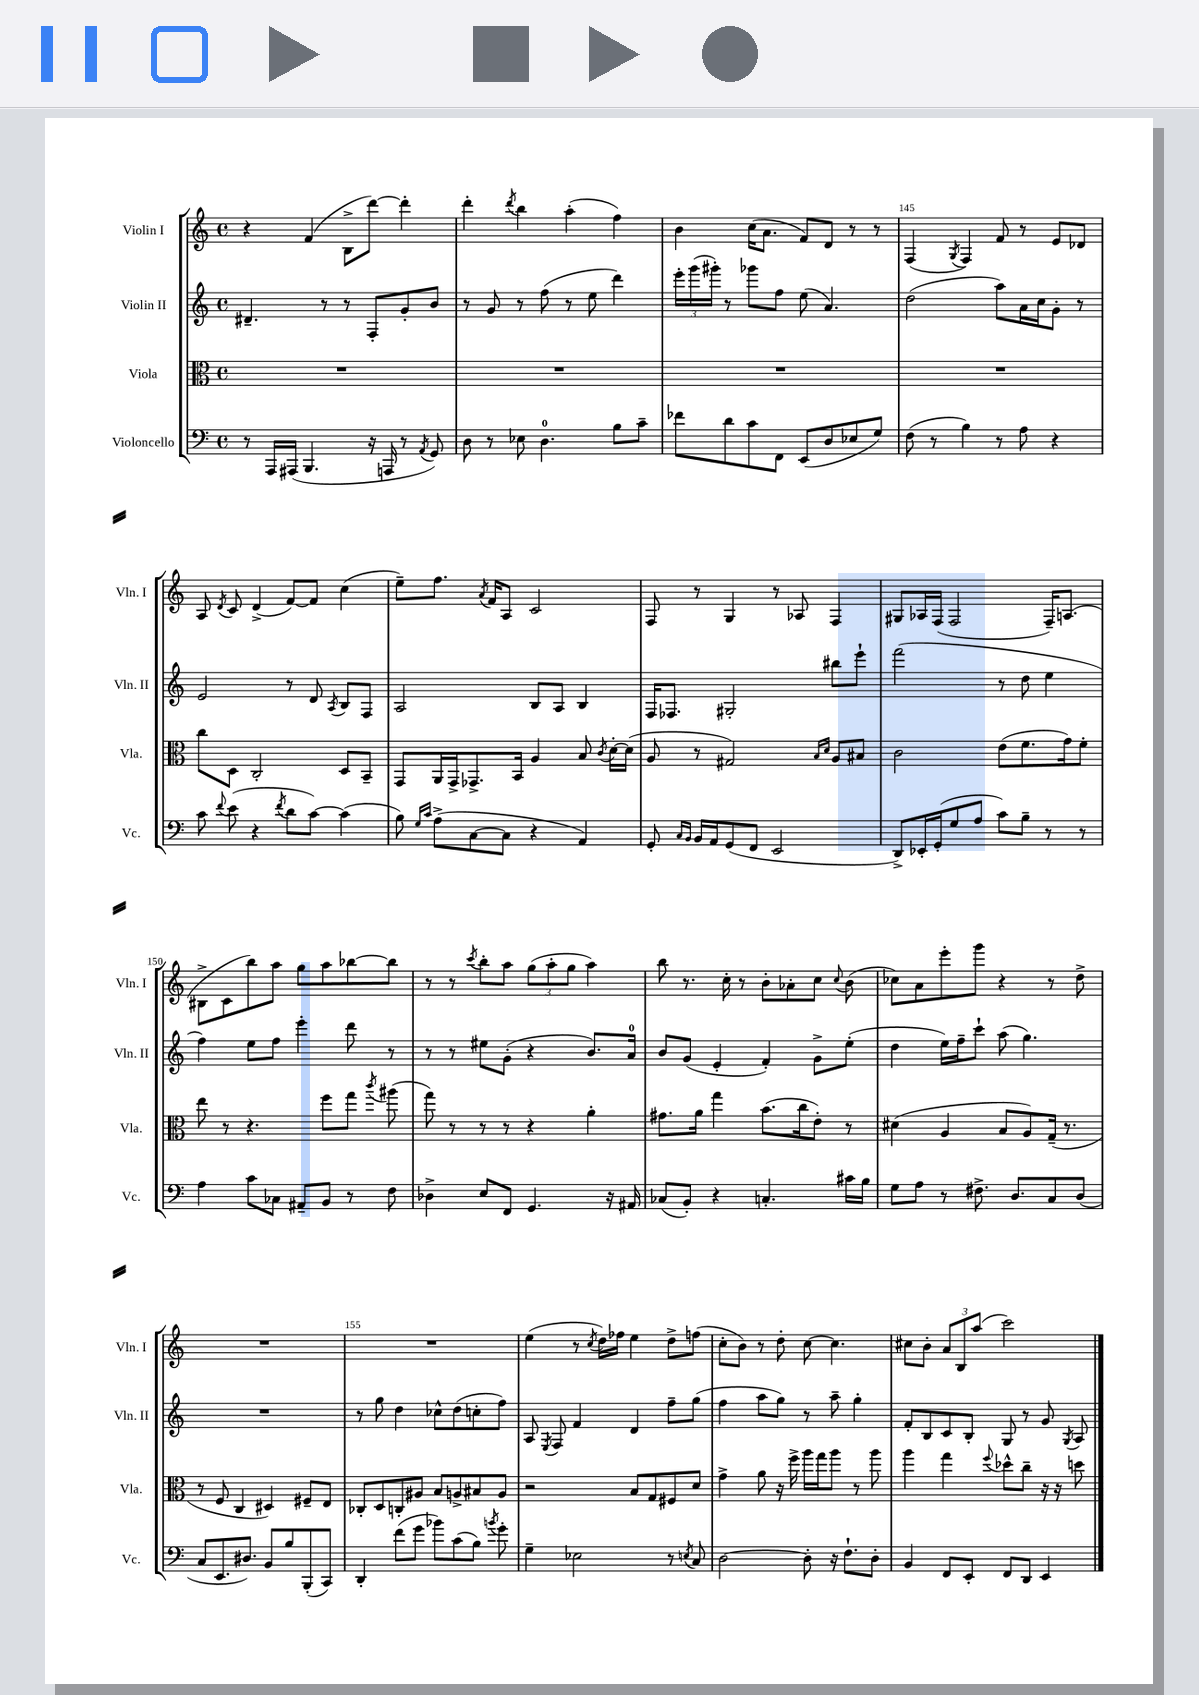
<<
\new StaffGroup <<
\new Staff = "s0" \with { instrumentName = "Violin I" shortInstrumentName = "Vln. I" } {
    \clef treble \key c \major \defaultTimeSignature \time 4/4
    \autoBeamOff r4 f'4( b8[-> d'''8]~) d'''4-. |
    d'''4-. \acciaccatura { d'''8 } b''4 a''4-.( f''4) |
    b'4 c''16[( a'8.] f'8[) d'8] r8 r8 |
    f4( \acciaccatura { g8 } f4) f'8 r8 e'8[ des'8] |
    a8 \acciaccatura { d'8 } c'8 d'4->( f'8[~) f'8] c''4( |
    e''8[--) f''8.] \acciaccatura { a'8 } f'16[ a8] c'2 |
    f8 r8 g4 r8 aes8 f4 |
    gis8[ aes16 f16]( f2 f16[--) a8.]( |
    bis8[-> c'8 b''8) a''8] g''8[ a''8 bes''8~ bes''8] |
    r8 r8 \acciaccatura { c'''8 } b''8[-. a''8] \tuplet 3/2 { g''8[( a''8-. g''8] } a''4) |
    b''8 r8. c''16-. r8 b'8[-. aes'8-. c''8] \appoggiatura { c''8 } b'8( |
    ces''8[) a'8 e'''8-. g'''8] r4 r8 d''8-> |
    R1 |
    R1 |
    e''4( r8 \acciaccatura { c''8 } d''16[) fes''16] e''4 d''8[-> f''8]( |
    c''8[-. b'8]) r8 d''8-. c''8~ c''4. |
    cis''8[ b'8]-. \tuplet 3/2 { a'8[ b8 a''8]( } c'''2) \bar "|." |
}
\new Staff = "s1" \with { instrumentName = "Violin II" shortInstrumentName = "Vln. II" } {
    \clef treble \key c \major \defaultTimeSignature \time 4/4
    \autoBeamOff dis'4.-- r8 r8 f8[-. g'8-. b'8] |
    r8 g'8 r8 f''8( r8 e''8 d'''4) |
    \tuplet 3/2 { e'''16[-. g'''16( gis'''16]-.) } r8 ges'''8[ f''8] e''8( a'4.) |
    d''2( a''8[) a'16 c''16 g'8]-. r8 |
    e'2 r8 d'8 \acciaccatura { a8 } b8[ f8] |
    a2 b8[ a8] b4 |
    f16[ fes8.] gis2-. bis''8[ e'''8]-! |
    f'''2( r8 d''8 e''4 |
    f''4) e''8[ f''8] e'''4-. d'''8 r8 |
    r8 r8 eis''8[ g'8]-.( r4 b'8.[) a'16]-0 |
    b'8[ g'8]( e'4-. f'4-.) g'8[-> e''8]-.( |
    d''4 e''16[) f''16-- c'''8]-! a''8( g''4.) |
    R1 |
    r8 g''8 d''4 ces''8[-^ d''8( c''8-. f''8]) |
    a8 \acciaccatura { e8 } f8 f'4 d'4 f''8[-- g''8]( |
    f''4 a''8[ g''8]) r8 a''8-- g''4-. |
    f'8[-. b8 c'8 b8]-. g8 r8 g'8 \acciaccatura { g8 } a8 \bar "|." |
}
\new Staff = "s2" \with { instrumentName = "Viola" shortInstrumentName = "Vla." } {
    \clef alto \key c \major \defaultTimeSignature \time 4/4
    \autoBeamOff R1 |
    R1 |
    R1 |
    R1 |
    c''8[ d8] c2-. d8[ b,8]-- |
    g,8[ a,16 g,16-> ges,8.-> b,16] a4 b8 \acciaccatura { c'8 } d'16[~-. d'16]( |
    a8 r8 gis2) \grace { b16[ d'16] } a8[ bis8] |
    c'2 e'8[( f'8. g'16) f'8]-. |
    e''8 r8 r4. f''8[ g''8] \acciaccatura { c'''8 } ais''8( |
    g''8) r8 r8 r8 r4 a'4-. |
    gis'8.[ a'16] g''4 b'8.[( c''16 e'8]-.) r8 |
    dis'4( a4 b8[ a8) g16]--( r8. |
    r8 f8 c4 dis4) fis8[-- e8] |
    ces8[-. d8 c8-. ais8] b8[ a8-> bis8 a8] |
    r2 b8[ g8 fis8 d'8] |
    g'4-> a'8 r16 f''16-> a''16[ g''16 a''8] r8 a''8 |
    a''4 g''4 \appoggiatura { f''8 } des''8[-^ c''8]-- r16 r16 d''8 \bar "|." |
}
\new Staff = "s3" \with { instrumentName = "Violoncello" shortInstrumentName = "Vc." } {
    \clef bass \key c \major \defaultTimeSignature \time 4/4
    \autoBeamOff r8 a,,16[ ais,,16]( b,,4. r16 a,,16 r8 \acciaccatura { a,8 } g,8) |
    d8 r8 ees8 d4.-0 b8[ c'8]-- |
    fes'8[ d'8 c'8 f,8] e,8[( d8 ees8 g8]) |
    f8( r8 b4) r8 a8 r4 |
    c'8 \appoggiatura { f'8 } e'8( r4 \acciaccatura { f'8 } d'8[ c'8]~) c'4( |
    b8) \grace { g16[ c'16] } a8[->( c8~ c8] r4 a,4) |
    g,8-. \grace { c16[ b,16] } b,16[ a,16 g,8( f,8] e,2 |
    d,8[->) ees,16-. g,16-.( g8 a8] c'8[) b8]-- r8 r8 |
    a4 c'8[ ces8] ais,8[-- b,8] r8 f8 |
    des4-> e8[ f,8] g,4. r16 ais,16 |
    ces8[( b,8]-.) r4 c4.-. cis'16[ b16] |
    g8[ a8] r8 fis8.-> d8.[ c8 d8]( |
    c8[ e,8. dis8.]) b,8[ b8 b,,8-.( c,8]) |
    d,4-. f'8[( g'8] bes'8[) c'8( b8]) \acciaccatura { b'8 } g'8-. |
    g4-- ees2 r8 \acciaccatura { e8 } c8 |
    d2~ d8-. r16 f8.[-! d8]-. |
    b,4 f,8[ e,8]-. f,8[ d,8] e,4 \bar "|." |
}
>>
>>
\layout { \context { \Score currentBarNumber = #142 \override BarNumber.break-visibility = ##(#f #t #t) barNumberVisibility = #(every-nth-bar-number-visible 5) } }
